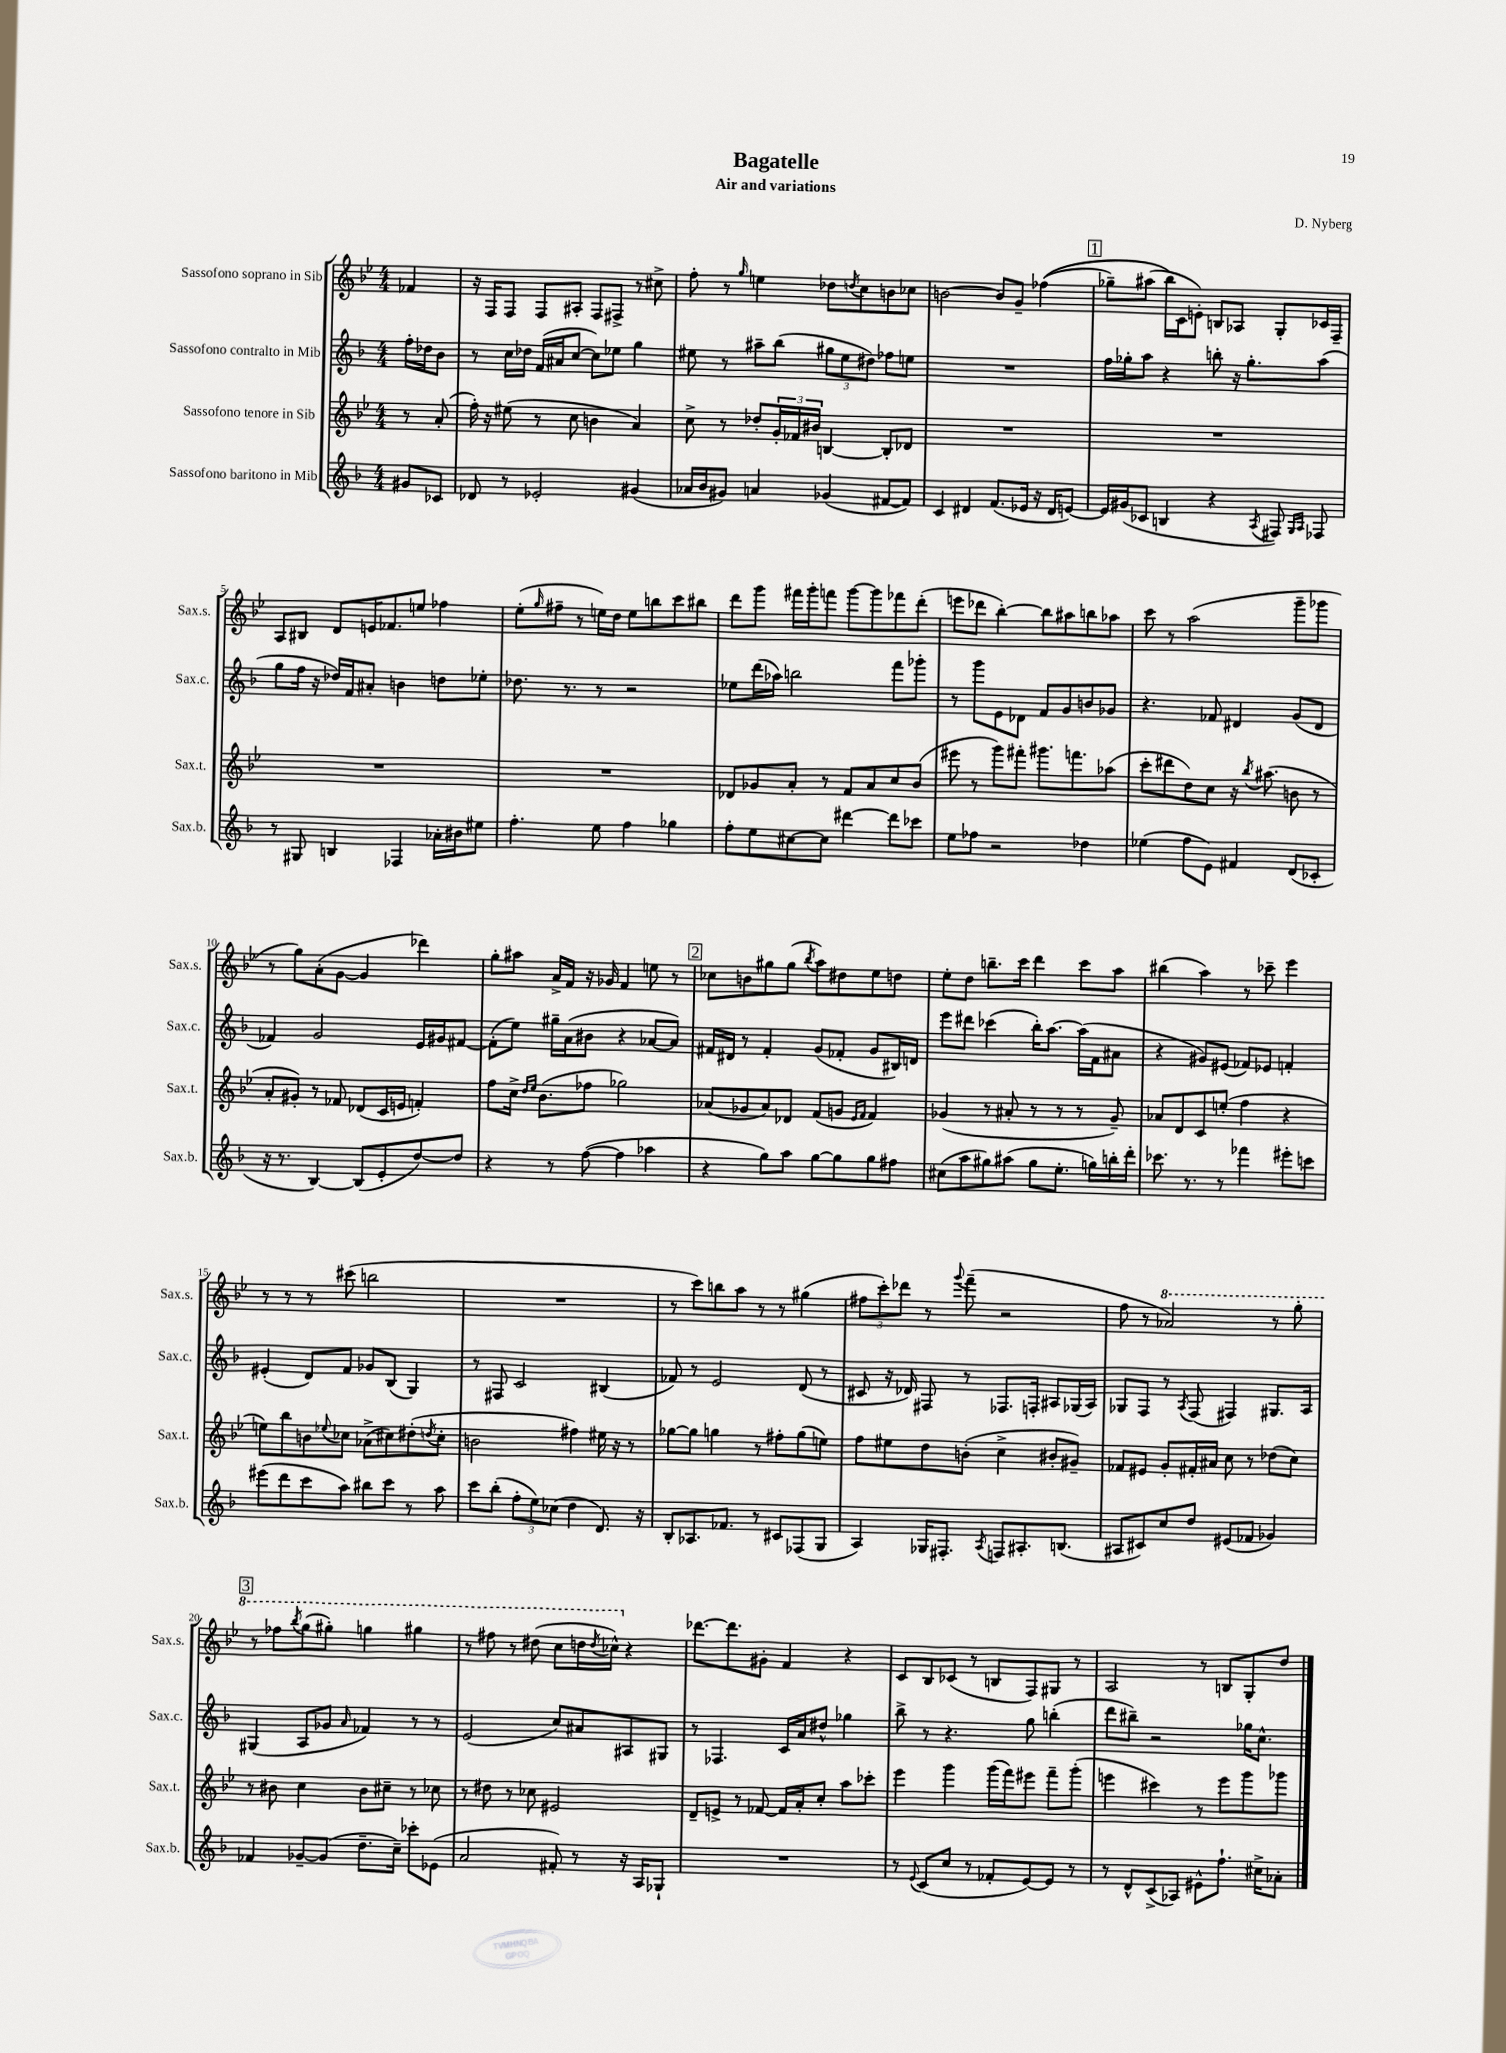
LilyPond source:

\header { title = "Bagatelle" composer = "D. Nyberg" subtitle = "Air and variations" }
<<
\new StaffGroup <<
\new Staff = "s0" \with { instrumentName = "Sassofono soprano in Sib" shortInstrumentName = "Sax.s." } {
    \clef treble \key bes \major \numericTimeSignature \time 4/4 \partial 4
    fes'4 |
    r16 f16 f8 f8 ais8-. f8 fis8-> r8 cis''8-> |
    f''8-. r8 \grace { g''16 } e''4 des''8 \acciaccatura { d''8 } c''8 b'8 ces''8 |
    b'2~ b'8 g'8-- fes''4(\( |
    \mark \markup { \box "1" } ges''8--) ais''8( bes''16\) c'16 e'8-.) b8 aes8 g8-. ces'16 f16-- |
    a8 bis8 d'8 e'16 fes'8. e''8 fes''4 |
    ees''8-.( \grace { g''16 } fis''8-- r8 e''16) d''16 e''8 b''8 c'''8 bis''8 |
    d'''8 g'''8 fis'''16 g'''16-. f'''8 g'''8~ g'''8 fes'''8 d'''8-.( |
    e'''8 des'''8 bes''4~-.) bes''8 ais''8 b''8 aes''8 |
    c'''8 r8 a''2( g'''8-- ges'''8 |
    r8 g''8) a'8-.( g'8~ g'4 des'''4) |
    g''8-. ais''8 a'16-> f'16 r16 ges'16 f'4 e''8 r8 |
    \mark \markup { \box "2" } ces''8 b'8 gis''8 gis''8( \acciaccatura { bes''8 } a''8) dis''8 ees''8 d''8 |
    ees''8-. d''8 b''8.-- c'''16 d'''4 c'''8 a''8 |
    bis''4( a''4) r8 ces'''8-- ees'''4 |
    r8 r8 r8 cis'''8( b''2 |
    R1 |
    r8 c'''8) b''8 a''8 r8 r8 gis''4( |
    \tuplet 3/2 { fis''8 c'''8-.) des'''8 } r8 \appoggiatura { g'''8 } f'''8--( r2 |
    f''8 r8 \ottava #1 aes''2) r8 g'''8-. |
    \mark \markup { \box "3" } r8 fes'''8 \acciaccatura { bes'''8 } g'''8( gis'''8-.) g'''4 gis'''4 |
    r8 fis'''8 r8 dis'''8( c'''8 d'''16 \acciaccatura { d'''8 } ces'''16-^) \ottava #0 r4 |
    des'''8.~ des'''8. gis'8-. f'4 r4 |
    c'8 bes8 ces'8( r8 b8 f8) gis8 r8 |
    a2 r8 b8 g8-. d''8 \bar "|." |
}
\new Staff = "s1" \with { instrumentName = "Sassofono contralto in Mib" shortInstrumentName = "Sax.c." } {
    \clef treble \key f \major \numericTimeSignature \time 4/4 \partial 4
    f''16-. des''16 bes'8 |
    r8 c''16 des''16 f'16( ais'16 c''8~ c''8) ees''8 g''4 |
    eis''8 r8 ais''8-- bes''8( \tuplet 3/2 { gis''8 eis''8 dis''8) } fes''8 e''8 |
    R1 |
    \mark \markup { \box "1" } f''16 ges''16-. a''8 r4 b''8-. r16 ges''8.-. a''8( |
    g''8 f''16 r16 des''16) f'16 ais'8-. b'4 d''8 ees''8-. |
    des''8. r8. r8 r2 |
    ees''8 d'''16( aes''16) b''2 f'''8 ges'''8-. |
    r8 g'''8 e'8 des'8 f'8 g'8 b'8 ges'8 |
    r4. fes'8 dis'4 g'8( dis'8 |
    fes'4) g'2 e'16 gis'16 fis'8~ |
    fis'8-.( e''8) gis''16-- a'16( bis'8 r4 aes'8~ aes'8) |
    \mark \markup { \box "2" } fis'16 dis'16 r8 fis'4-. g'8( fes'8-. g'8 bis16) d'16 |
    e'''8 dis'''8 ces'''4( bes''16-.) a''8.~ a''16( f'16 ais'8 |
    r4 gis'8) eis'8( fes'8) ees'8 f'4-. |
    eis'4-.( d'8) f'8 ges'8 bes8( g4) |
    r8 fis8 c'2 bis4( |
    fes'8) r8 e'2 d'8( r8 |
    cis'8 r16 des'16) fis8 r8 fes8. f16-. ais8 ges16( ais16) |
    ges8 f8 r8 \acciaccatura { a8 } f8( fis4) gis8. a16 |
    \mark \markup { \box "3" } gis4( a8 ges'8 \grace { a'16 } fes'4) r8 r8 |
    e'2( c''8) ais'8 ais8 gis8 |
    r8 fes4. c'16 a'16 dis''8-^ ges''4 |
    bes''8-> r8 r4. g''8 b''4-.( |
    d'''8 bis''8--) r2 ges''16 c''8.-^ \bar "|." |
}
\new Staff = "s2" \with { instrumentName = "Sassofono tenore in Sib" shortInstrumentName = "Sax.t." } {
    \clef treble \key bes \major \numericTimeSignature \time 4/4 \partial 4
    r8 a'8-.( |
    f''16-.) r16 eis''8( r8 c''8 b'4 a'4) |
    c''8-> r8 des''8-. \tuplet 3/2 { g'16-. fes'16 bis'16 } b4~ b8-. des'8 |
    R1 |
    \mark \markup { \box "1" } R1 |
    R1 |
    R1 |
    des'8 ges'8 a'8-. r8 f'8 a'8 c''8 bes'8( |
    eis'''8 r8 g'''8) fis'''8-. gis'''8. f'''8. aes''8( |
    c'''8-. dis'''8 d''8) c''8 r16 \acciaccatura { bes''8 } ais''8.( b'8 r8 |
    a'8-. gis'8-.) r8 fes'8 des'8( c'16 e'16 f'4-.) |
    f''8 c''16-> \grace { d''16 ees''16 } bes'8.( fes''8 ges''2) |
    \mark \markup { \box "2" } aes'8( ges'8 aes'8) des'8 f'8( g'8 \grace { ees'16 f'16 } f'4) |
    ges'4( r8 ais'8-. r8 r8 r8 ges'8--) |
    aes'8 d'8 c'8 e''8-.( f''4 r4 |
    e''8) bes''8 b'8 \appoggiatura { ees''8 } ces''8 aes'8->( cis''8) dis''8-.( \acciaccatura { d''8 } cis''8-. |
    b'2 fis''4) eis''16 r16 r8 |
    ges''8~ ges''8 g''4 r8 fis''8-. g''8( e''8) |
    f''8 eis''8 d''8 b'8-.( c''4-> bis'8-. gis'8--) |
    fes'8 eis'8 g'8-. fis'16-. ais'16 c''8 r8 des''8( c''8) |
    \mark \markup { \box "3" } r8 bis'8 c''4 bis'8 cis''8-- r8 ces''8 |
    r8 dis''8 r8 ces''8 eis'2 |
    d'8-- e'8-> r8 fes'8~ fes'16 a'16-. c''8-. a''8 ces'''8-. |
    ees'''4 g'''4 g'''16( f'''16) eis'''8 f'''8-- g'''8-.( |
    e'''4 cis'''4) r8 e'''8 g'''8 ges'''8 \bar "|." |
}
\new Staff = "s3" \with { instrumentName = "Sassofono baritono in Mib" shortInstrumentName = "Sax.b." } {
    \clef treble \key f \major \numericTimeSignature \time 4/4 \partial 4
    gis'8 ces'8 |
    des'8 r8 ees'2-. gis'4( |
    aes'16 bes'16 gis'8) a'4 ges'4( fis'8~ fis'8) |
    c'4 dis'4 f'8.( ees'16 r16 dis'16 e'8~) |
    \mark \markup { \box "1" } e'16 gis'16( ces'8 b4 r4 \acciaccatura { a8 } fis8) \grace { g16 a16 } fes8 |
    r8 gis8 b4 fes4 aes'16-. bis'16 eis''8 |
    f''4.-. e''8 f''4 ges''4 |
    f''8-. e''8 cis''8~ cis''8 dis'''4~ dis'''8 ces'''8 |
    e''8 fes''8 r2 des''4 |
    ees''4( f''8 e'8) fis'4 d'8( ces'8-. |
    r16 r8. bes4~) bes8( e'8-. d''8~) d''8 |
    r4 r8 f''8~( f''4 aes''4 |
    \mark \markup { \box "2" } r4 g''8) a''8 g''8~ g''8 g''8 fis''8 |
    cis''8( a''8 gis''8) ais''8( gis''8 e''8.-. g''16) b''16-. d'''16-. |
    ces'''8. r8. r8 fes'''4 eis'''8-. c'''8 |
    eis'''8( d'''8 c'''8 a''8) bis''8 c'''8 r8 a''8 |
    c'''8 bes''8-.( \tuplet 3/2 { f''8-. e''8) ces''8( } d''4 d'8.) r16 |
    bes8-. aes8. fes'8. r8 cis'8 fes8( g8 |
    a4) ges16 fis8.-. \acciaccatura { a8 } f8 ais8.-. b8.( |
    ais8 cis'8) c''8 d''8 eis'8( fes'8 ges'4) |
    \mark \markup { \box "3" } fes'4 ges'8~-- ges'8( d''8.-- c''16--) ces'''8-. ees'8( |
    a'2 fis'8-.) r8 r16 a16 ges8-! |
    R1 |
    r8 \appoggiatura { e'8 } c'8( c''8 r8 fes'8-. e'8~) e'8 r8 |
    r8 d'8-^ c'8->( aes8) eis'8-^ f''8.-! cis''16-> aes'8-. \bar "|." |
}
>>
>>
